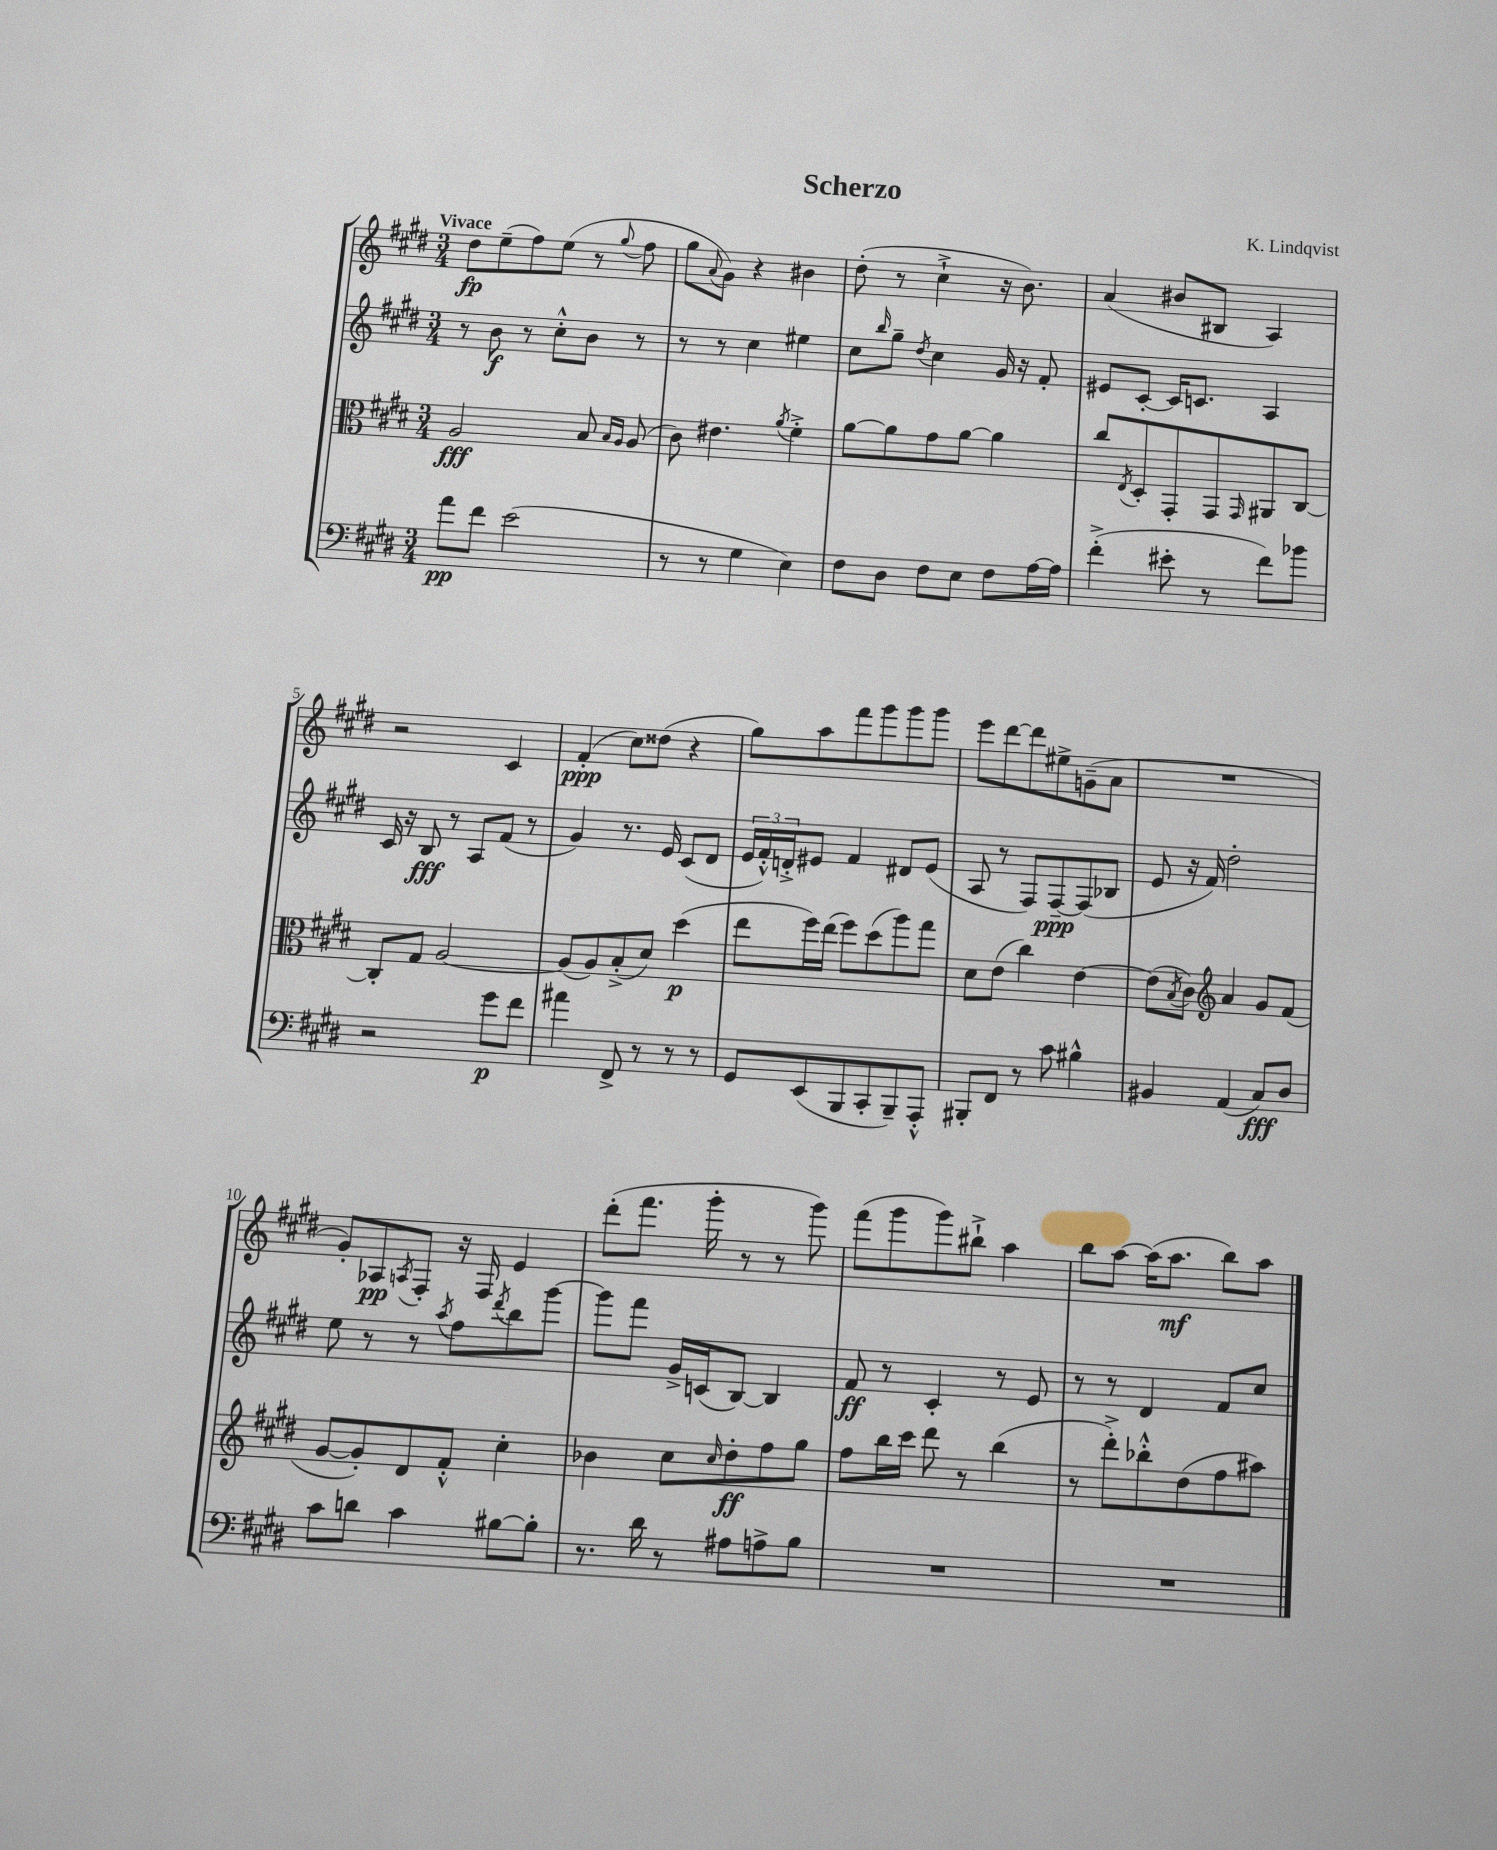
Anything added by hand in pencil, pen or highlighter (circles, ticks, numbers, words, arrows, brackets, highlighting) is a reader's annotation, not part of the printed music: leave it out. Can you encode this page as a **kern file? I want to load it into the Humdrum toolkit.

**kern	**dynam	**kern	**dynam	**kern	**dynam	**kern	**dynam
*part4	*part4	*part3	*part3	*part2	*part2	*part1	*part1
*staff4	*staff4	*staff3	*staff3	*staff2	*staff2	*staff1	*staff1
*clefF4	*	*clefC3	*	*clefG2	*	*clefG2	*
*k[f#c#g#d#]	*	*k[f#c#g#d#]	*	*k[f#c#g#d#]	*	*k[f#c#g#d#]	*
*M3/4	*	*M3/4	*	*M3/4	*	*M3/4	*
=1	=1	=1	=1	=1	=1	=1	=1
!	!	!	!	!	!	!LO:TX:a:B:t=Vivace	!
8a\L	pp	2A/	fff	8r	.	8dd#\L	fp
8f#\J	.	.	.	8b\	f	(8ee~\	.
(2e\	.	.	.	8r	.	8ff#\)	.
.	.	.	.	8cc#'^^\L	.	(8ee\J	.
.	.	8B/	.	8b\J	.	8r	.
.	.	16qqB/LL	.	.	.	.	.
.	.	16qqA/JJ	.	.	.	8qqgg#/	.
.	.	(8A/	.	8r	.	8ff#\	.
=2	=2	=2	=2	=2	=2	=2	=2
8r	.	8c#\)	.	8r	.	8gg#\L	.
.	.	.	.	.	.	8qqa/	.
8r	.	4.e#X\	.	8r	.	8g#\J)	.
4G#\	.	.	.	4cc#\	.	4r	.
.	.	8qa/	.	.	.	.	.
4E\)	.	4f#'^\	.	4ee#X\	.	4b#X\	.
=3	=3	=3	=3	=3	=3	=3	=3
8F#\L	.	[8a\L	.	8cc#\L	.	(8dd#'\	.
.	.	.	.	16qqbb/	.	.	.
8D#\J	.	8a\]	.	8gg#~\J	.	8r	.
.	.	.	.	8qdd#/	.	.	.
8F#\L	.	8g#\	.	4cc#\	.	4cc#`^\	.
8E\J	.	[8a\J	.	.	.	.	.
8F#\L	.	4a\]	.	16g#/	.	16r	.
.	.	.	.	16r	.	8.b\)	.
[16A\L	.	.	.	8f#'/	.	.	.
16A\JJ]	.	.	.	.	.	.	.
=4	=4	=4	=4	=4	=4	=4	=4
(4f#'^\	.	8cc#/L	.	8e#X/L	.	(4a/	.
.	.	8qE/	.	.	.	.	.
.	.	8D#'/	.	[8c#'/J	.	.	.
8e#X'\	.	8GG#'/	.	16c#/KL]	.	8b#X/L	.
.	.	.	.	8.cn/J	.	.	.
8r	.	8GG#/	.	.	.	8B#X/J	.
.	.	16qqGG#/	.	.	.	.	.
8f#\L)	.	8AA#X/	.	4A/	.	4A/)	.
8b-X\J	.	[8C#/J	.	.	.	.	.
!!LO:LB:g=z
=5	=5	=5	=5	=5	=5	=5	=5
2r	.	8C#'/L]	.	16c#/	.	2r	.
.	.	.	.	16r	.	.	.
.	.	8G#/J	.	8B/	fff	.	.
.	.	[2A/	.	8r	.	.	.
.	.	.	.	8A/L	.	.	.
8g#\L	p	.	.	(8f#/J	.	4c#/	.
8f#\J	.	.	.	8r	.	.	.
=6	=6	=6	=6	=6	=6	=6	=6
4a#X\	.	(8A/L]	.	4g#/)	.	(4f#'/	ppp
.	.	8A/)	.	.	.	.	.
8FF#^/	.	(8B'^/	.	8.r	.	8cc#\L)	.
8r	.	8d#/J)	.	.	.	(8dd##X\J	.
.	.	.	.	16e/	.	.	.
8r	.	(4dd#\	p	(8c#/L	.	4r	.
8r	.	.	.	8d#/J	.	.	.
=7	=7	=7	=7	=7	=7	=7	=7
8GG#/L	.	8ee\L	.	24e/LL	.	8gg#\L)	.
.	.	.	.	24f#'^^/)	.	.	.
.	.	.	.	24dn'^/J	.	.	.
(8EE/	.	16ff#\L)	.	8e#X/J	.	8aa\	.
.	.	(16ee\JJ	.	.	.	.	.
8BBB/	.	8ff#\L)	.	4f#/	.	8fff#\	.
8CC#'/	.	(8dd#\	.	.	.	8ggg#\	.
8BBB~/)	.	8aa\)	.	8d#X/L	.	8ggg#\	.
8AAA'^^/J	.	8gg#\J	.	(8e#/J	.	8ggg#\J	.
=8	=8	=8	=8	=8	=8	=8	=8
8BBB#X'/L	.	8d#\L	.	8A/	.	8eee\L	.
8FF#/J	.	(8e\J	.	8r	.	[8ddd#\	.
8r	.	4cc#\)	.	8F#/L)	.	8ddd#\]	.
8c#\	.	.	.	[8F#~/	ppp	8ee#X^\	.
4B#X^^\	.	[4e\	.	(8F#/]	.	(8gn~\	.
.	.	.	.	8B-X/J	.	8a\J	.
=9	=9	=9	=9	=9	=9	=9	=9
4BB#X/	.	(8e\L]	.	8e/	.	2.r	.
.	.	8qB/	.	.	.	.	.
.	.	8c#\J)	.	16r	.	.	.
.	.	.	.	16f#/)	.	.	.
*	*	*clefG2	*	*	*	*	*
(4AA/	.	4a/	.	2dd#'\	.	.	.
8C#/L)	fff	8g#/L	.	.	.	.	.
8D#/J	.	(8f#/J	.	.	.	.	.
!!LO:LB:g=z
=10	=10	=10	=10	=10	=10	=10	=10
8c#\L	.	[8g#/L	.	8ee\	.	8g#'/L)	.
8dn\J	.	8g#'/])	.	8r	.	8A-X/	pp
.	.	.	.	.	.	8qAn/	.
4c#\	.	8d#/	.	8r	.	8F#'/J	.
.	.	.	.	8qaa/	.	.	.
.	.	8f#'^^/J	.	8ff#\L	.	16r	.
.	.	.	.	.	.	16F#/	.
.	.	.	.	8qddd#/	.	.	.
[8B#X\L	.	4cc#'\	.	8bb\	.	4e/	.
8B#'\J]	.	.	.	[8ggg#\J	.	.	.
=11	=11	=11	=11	=11	=11	=11	=11
8.r	.	4b-X\	.	8ggg#\L]	.	(8ddd#'\L	.
.	.	.	.	8fff#\J	.	8.fff#\J	.
16d#\	.	.	.	.	.	.	.
8r	.	8cc#\L	.	16g#^/LL	.	.	.
.	.	.	.	(16cn/J	.	16ggg#'\	.
.	.	16qqcc#/	.	.	.	.	.
8A#X\L	.	8dd#'\	ff	[8B/J)	.	8r	.
8An^\	.	8ff#\	.	4B/]	.	8r	.
8B\J	.	8gg#\J	.	.	.	8ggg#\)	.
=12	=12	=12	=12	=12	=12	=12	=12
2.r	.	8ff#\L	.	8f#/	ff	(8fff#\L	.
.	.	16bb\L	.	8r	.	8ggg#\	.
.	.	16ccc#\JJ	.	.	.	.	.
.	.	8ddd#\	.	4c#'/	.	8ggg#\)	.
.	.	8r	.	.	.	8bb#X`^\J	.
.	.	(4bb\	.	8r	.	4aa\	.
.	.	.	.	8e/	.	.	.
=13	=13	=13	=13	=13	=13	=13	=13
2.r	.	8r	.	8r	.	8bb\L	.
.	.	8ddd#'^\L)	.	8r	.	[8aa\J	.
.	.	8bb-X'^^\	.	4d#/	.	(16aa\KL]	.
.	.	.	.	.	.	8.aa\J	mf
.	.	(8dd#\	.	.	.	.	.
.	.	8ff#\	.	8f#/L	.	8bb\L)	.
.	.	8aa#X\J)	.	8cc#/J	.	8aa\J	.
==	==	==	==	==	==	==	==
*-	*-	*-	*-	*-	*-	*-	*-
